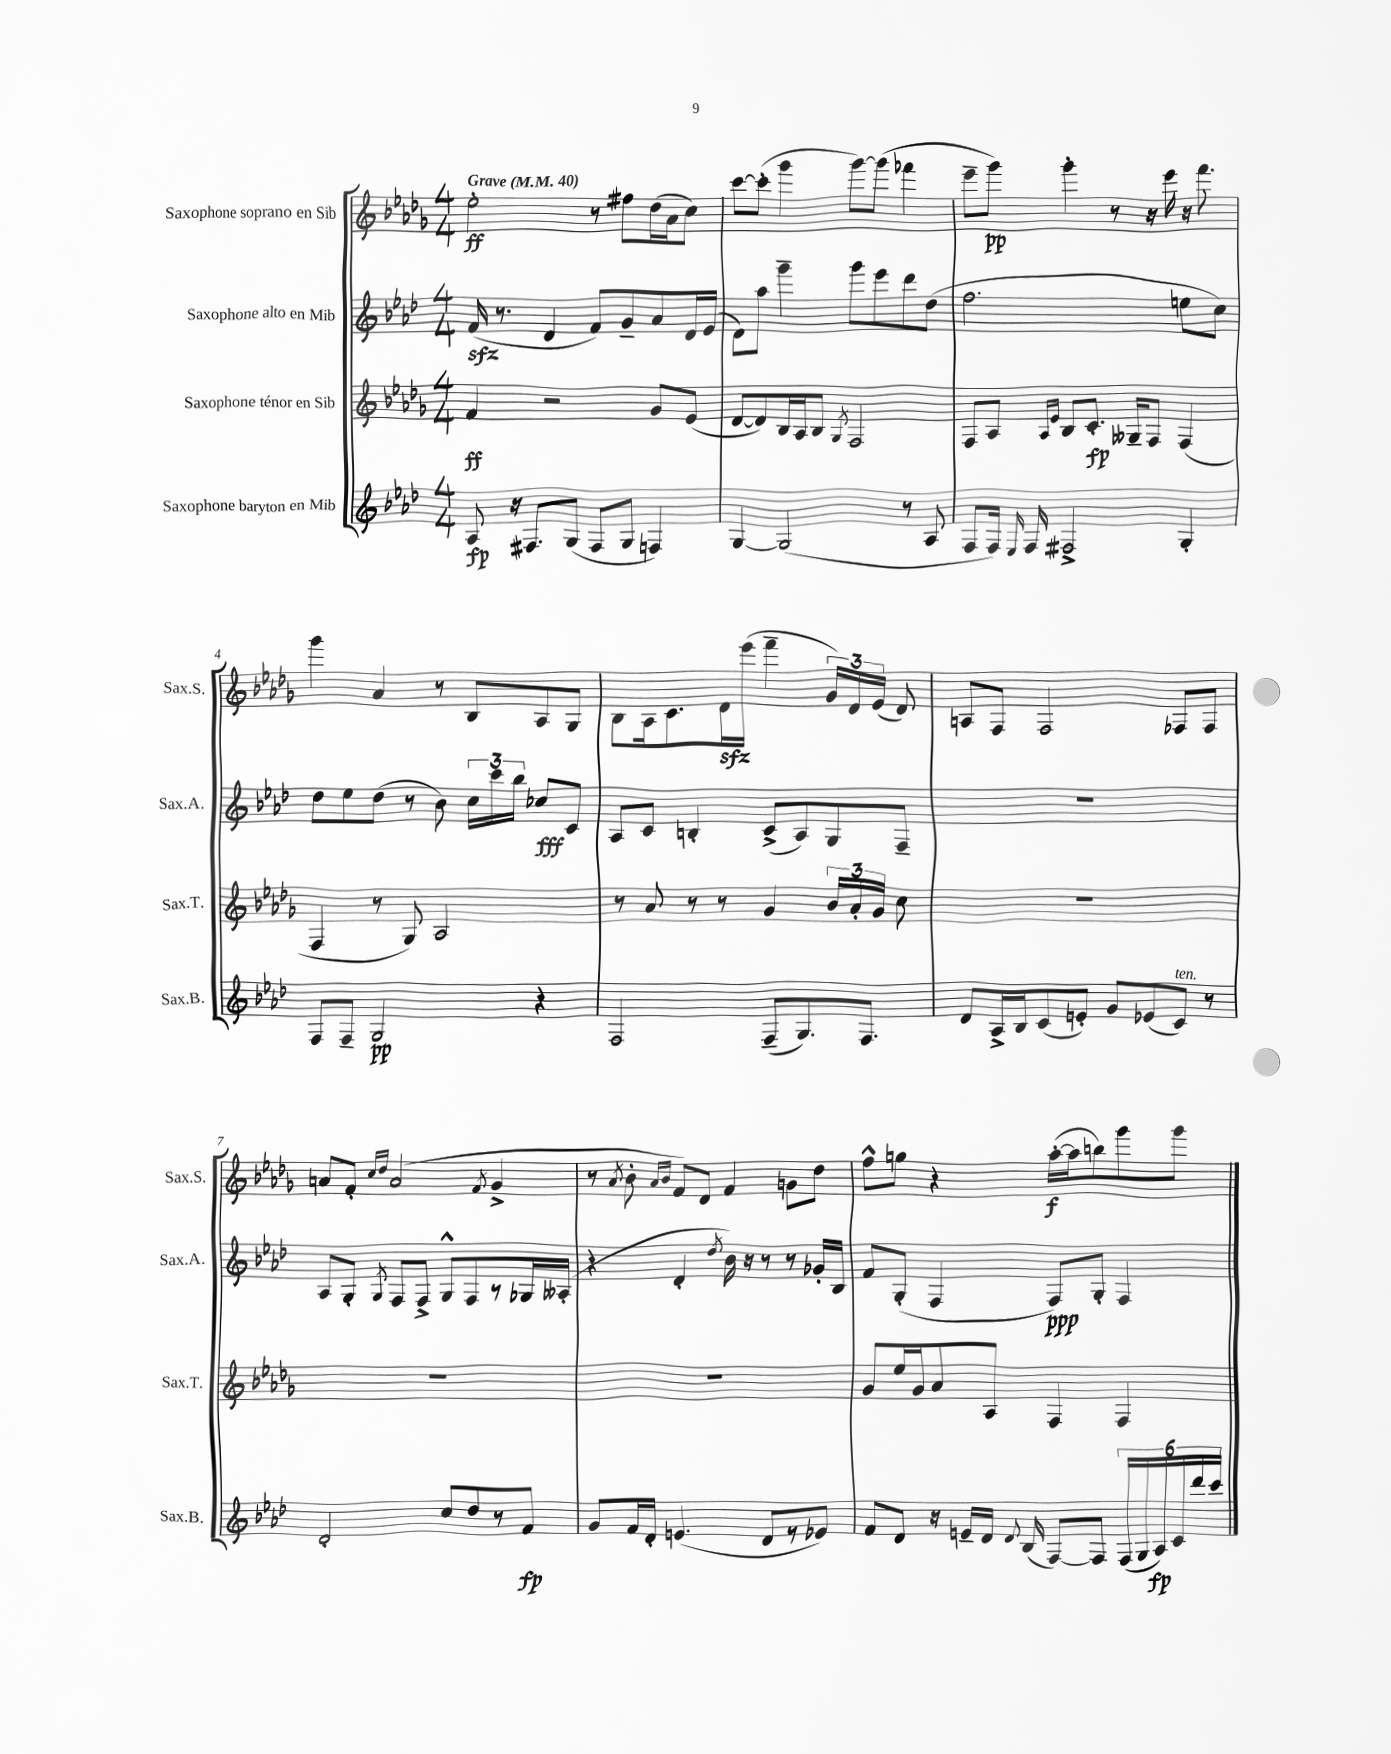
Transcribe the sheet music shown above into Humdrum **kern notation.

**kern	**dynam	**kern	**dynam	**kern	**dynam	**kern	**dynam
*part4	*part4	*part3	*part3	*part2	*part2	*part1	*part1
*staff4	*staff4	*staff3	*staff3	*staff2	*staff2	*staff1	*staff1
*I"Saxophone baryton en Mib	*	*I"Saxophone ténor en Sib	*	*I"Saxophone alto en Mib	*	*I"Saxophone soprano en Sib	*
*I'Sax.B.	*	*I'Sax.T.	*	*I'Sax.A.	*	*I'Sax.S.	*
*clefG2	*	*clefG2	*	*clefG2	*	*clefG2	*
*k[b-e-a-d-]	*	*k[b-e-a-d-g-]	*	*k[b-e-a-d-]	*	*k[b-e-a-d-g-]	*
*M4/4	*	*M4/4	*	*M4/4	*	*M4/4	*
*MM40	*	*MM40	*	*MM40	*	*MM40	*
=1	=1	=1	=1	=1	=1	=1	=1
!	!	!	!	!	!	!LO:TX:a:B:t=Grave	!
8A-/	fp	4f/	ff	(16fzz/	.	2ee-'\	ff
.	.	.	.	8.r	.	.	.
16r	.	.	.	.	.	.	.
8.F#X/L	.	.	.	.	.	.	.
.	.	2r	.	4d-/	.	.	.
(8G/J	.	.	.	.	.	.	.
8F#/L	.	.	.	8f/L)	.	8r	.
8G/J	.	.	.	8g~/	.	8ff#X\L	.
4Fn/)	.	8g-/L	.	8a-/	.	(16dd-\L	.
.	.	.	.	.	.	16a-\J	.
.	.	(8e-/J	.	16d-/L	.	8cc\J)	.
.	.	.	.	(16e-/JJ	.	.	.
=2	=2	=2	=2	=2	=2	=2	=2
[4G/	.	[8d-/L	.	8d-\L)	.	[8ccc\L	.
.	.	8d-/])	.	8aa-\J	.	(8ccc'\J]	.
(2G/]	.	16B-/L	.	4ggg~\	.	4ggg-\	.
.	.	16A-/J	.	.	.	.	.
.	.	8B-/J	.	.	.	.	.
.	.	8qG-/	.	.	.	.	.
.	.	2F/	.	8ggg\L	.	[8ggg-\L)	.
.	.	.	.	8eee-\	.	(8ggg-\J]	.
8r	.	.	.	8ddd-\	.	4fff-X\	.
8A-/	.	.	.	(8dd-\J	.	.	.
=3	=3	=3	=3	=3	=3	=3	=3
8F/L	.	8F/L	.	2.ff\	.	8eee-~\L	.
16F/Jk)	.	8A-/J	.	.	.	8ggg-\J)	pp
16qqE-/	.	.	.	.	.	.	.
16F/	.	.	.	.	.	.	.
.	.	16qqA-/LL	.	.	.	.	.
.	.	16qqe-/JJ	.	.	.	.	.
2F#X^/	.	8B-/L	.	.	.	4ggg-'\	.
.	.	8.c'/J	fp	.	.	.	.
.	.	.	.	.	.	8r	.
.	.	16G--X~/KL	.	.	.	.	.
.	.	8F/J	.	.	.	16r	.
.	.	.	.	.	.	16eee-\	.
4G'/	.	(4F/	.	8een\L	.	16r	.
.	.	.	.	.	.	8.fff\	.
.	.	.	.	8cc\J)	.	.	.
!!LO:LB:g=z
=4	=4	=4	=4	=4	=4	=4	=4
8F/L	.	4F/	.	8dd-\L	.	4ggg-\	.
8F~/J	.	.	.	8ee-\	.	.	.
2G/	pp	8r	.	(8dd-\J	.	4a-/	.
.	.	8G-/)	.	8r	.	.	.
.	.	2A-/	.	8b-\)	.	8r	.
.	.	.	.	24cc\LL	.	8B-/L	.
.	.	.	.	24ccc\	.	.	.
.	.	.	.	24bb-\JJ	.	.	.
4r	.	.	.	8cc-X/L	fff	8A-/	.
.	.	.	.	8c/J	.	8G-/J	.
=5	=5	=5	=5	=5	=5	=5	=5
2F/	.	8r	.	8A-/L	.	8B-\L	.
.	.	8a-/	.	8c/J	.	16A-\k	.
.	.	.	.	.	.	8.c\	.
.	.	8r	.	4Bn'/	.	.	.
.	.	8r	.	.	.	16d-zz\L	.
.	.	.	.	.	.	(16eee-\JJ	.
(8F~/L	.	4g-/	.	(8c^/L	.	4fff~\	.
8.G/)	.	.	.	8A-/)	.	.	.
.	.	24b-/LL	.	8G/	.	24g-/LL)	.
.	.	24a-'/	.	.	.	24d-/	.
8.F/J	.	.	.	.	.	.	.
.	.	24g-/JJ	.	.	.	(24e-/JJ	.
.	.	8cc\	.	8F~/J	.	8d-/)	.
=6	=6	=6	=6	=6	=6	=6	=6
8d-/L	.	1r	.	1r	.	8An/L	.
16A-^/L	.	.	.	.	.	8F/J	.
16B-/J	.	.	.	.	.	.	.
(8c/	.	.	.	.	.	2F/	.
8en'/J)	.	.	.	.	.	.	.
8g/L	.	.	.	.	.	.	.
(8e-X/	.	.	.	.	.	.	.
!LO:TX:a:i:t=ten.	!	!	!	!	!	!	!
8c/J)	.	.	.	.	.	8F-X/L	.
8r	.	.	.	.	.	8F-/J	.
!!LO:LB:g=z
=7	=7	=7	=7	=7	=7	=7	=7
2d-'/	.	1r	.	8A-/L	.	8an/L	.
.	.	.	.	8G'/J	.	8f'/J	.
.	.	.	.	.	.	16qqcc/LL	.
.	.	.	.	8qG/	.	16qqdd-/JJ	.
.	.	.	.	8F/L	.	(2a/	.
.	.	.	.	8F^/J	.	.	.
8cc/L	.	.	.	8G^^/L	.	.	.
8dd-/	.	.	.	8F/	.	.	.
.	.	.	.	.	.	8qf/	.
8r	.	.	.	8r	.	4g-^/	.
8f/J	fp	.	.	16G-X/L	.	.	.
.	.	.	.	(16A--X'/JJ	.	.	.
=8	=8	=8	=8	=8	=8	=8	=8
8g/L	.	1r	.	4r	.	8r	.
.	.	.	.	.	.	8qa-/	.
16f/L	.	.	.	.	.	8b-'\	.
16d-'/JJ	.	.	.	.	.	.	.
.	.	.	.	.	.	16qqa-/LL	.
.	.	.	.	.	.	16qqb-/JJ	.
(4.en/	.	.	.	4d-'/	.	8f/L)	.
.	.	.	.	.	.	8d-/J	.
.	.	.	.	8qdd-/	.	.	.
.	.	.	.	16b-\)	.	4f/	.
.	.	.	.	16r	.	.	.
8d-/L	.	.	.	8r	.	.	.
8r	.	.	.	8r	.	8gn\L	.
8e-X/J)	.	.	.	16g-X'/LL	.	8dd-\J	.
.	.	.	.	16B-/JJ	.	.	.
=9	=9	=9	=9	=9	=9	=9	=9
8f/L	.	8g-/L	.	8f/L	.	8ff^^\L	.
8d-/J	.	16ee-/L	.	(8G'/J	.	8ggn\J	.
.	.	16g-/J	.	.	.	.	.
16r	.	8a-/	.	4F/	.	4r	.
16en~/LL	.	.	.	.	.	.	.
16d-/JJ	.	8A-/J	.	.	.	.	.
8qqd-/	.	.	.	.	.	.	.
(16B-/	.	.	.	.	.	.	.
[8F/L)	.	4F/	.	8F/L)	ppp	([16aa-'\LL	f
.	.	.	.	.	.	16aa-\J]	.
8F/J]	.	.	.	8G'/J	.	8bbn\)	.
(24F/LL	.	4F/	.	4F/	.	8ggg-\	.
24G/	.	.	.	.	.	.	.
24A-/)	fp	.	.	.	.	.	.
24c/	.	.	.	.	.	8ggg-\J	.
24ddd-/	.	.	.	.	.	.	.
24ccc/JJ	.	.	.	.	.	.	.
==	==	==	==	==	==	==	==
*-	*-	*-	*-	*-	*-	*-	*-
